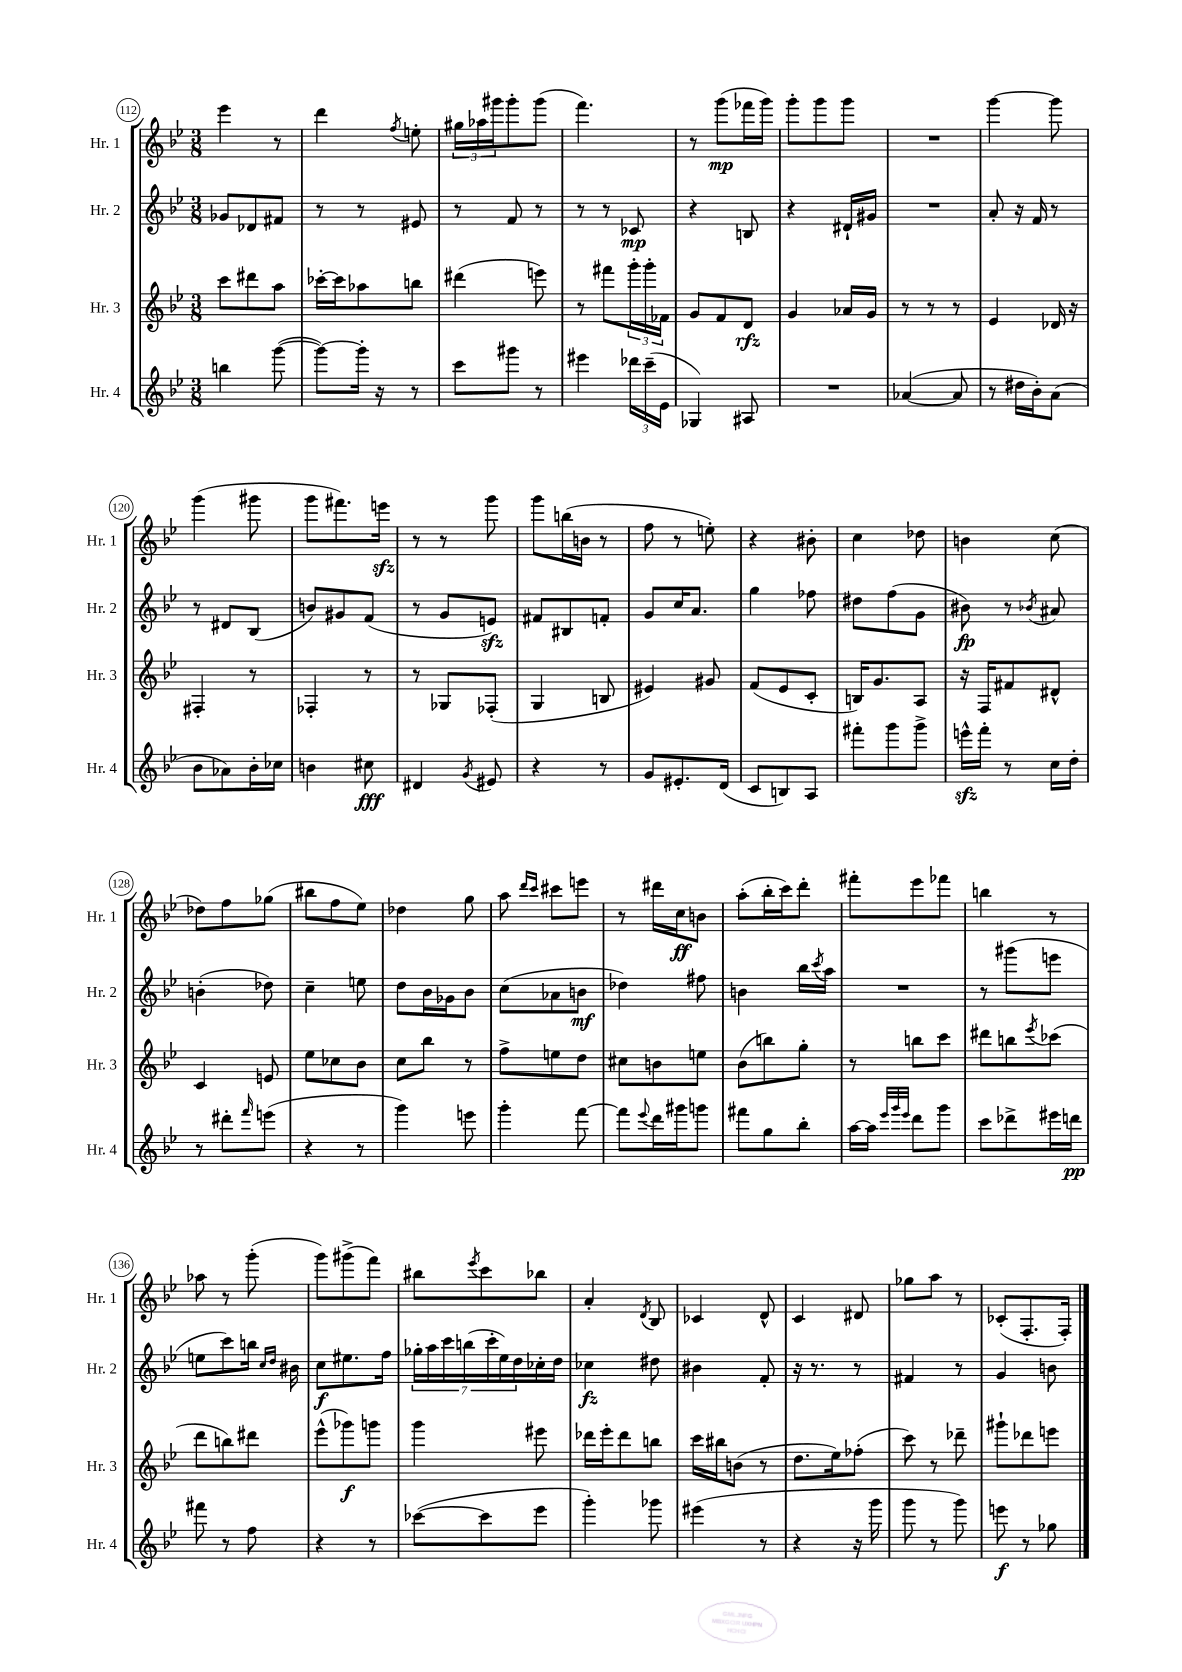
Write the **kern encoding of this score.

**kern	**kern	**kern	**kern
*staff4	*staff3	*staff2	*staff1
*clefG2	*clefG2	*clefG2	*clefG2
*k[b-e-]	*k[b-e-]	*k[b-e-]	*k[b-e-]
*M3/8	*M3/8	*M3/8	*M3/8
4bb	8ccc	8g-	4eee-
.	8ddd#	8d-	.
([8ggg	8aa	8f#	8r
=	=	=	=
8ggg_)	[16ccc-'	8r	4ddd
.	16ccc-]	.	.
16ggg']	8aa-	8r	.
16r	.	.	.
.	.	.	8qff
8r	8bb	8e#	8ee'
=	=	=	=
8ccc	(4ddd#	8r	24gg#
.	.	.	24aa-
.	.	.	24ggg#
8ggg#	.	8f	8ggg#'
8r	8eee)	8r	(8ggg#
=	=	=	=
4eee#	8r	8r	4.fff)
.	8fff#	8r	.
24ddd-	24ggg'	8c-	.
(24ccc~	24ggg'	.	.
24e-	24f-	.	.
=	=	=	=
4G-)	8g	4r	8r
.	8f	.	(8ggg
8A#	8d	8B	16fff-
.	.	.	16ggg)
=	=	=	=
4.r	4g	4r	8ggg'
.	.	.	8ggg
.	16a-	16d#`	8ggg
.	16g	16g#	.
=	=	=	=
([4a-	8r	4.r	4.r
.	8r	.	.
8a-]	8r	.	.
=	=	=	=
8r	4e-	8a'	[4ggg
16dd#	.	16r	.
16b-')	.	16f	.
(8a	16d-	8r	8ggg]
.	16r	.	.
=	=	=	=
8b-	4F#'	8r	(4ggg
8a-)	.	8d#	.
16b-'	8r	(8B-	8ggg#
16cc-	.	.	.
=	=	=	=
4b	4F-'	8b)	8ggg
.	.	8g#	8.fff#)
8cc#	8r	(8f	.
.	.	.	16eee
=	=	=	=
4d#	8r	8r	8r
.	8G-	8g	8r
8qg	.	.	.
8e#	(8F-'	8e)	8ggg
=	=	=	=
4r	4G	8f#	8ggg
.	.	8B#	(16bb
.	.	.	16b
8r	8B	8f'	8r
=	=	=	=
8g	4e#)	8g	8ff
8.e#'	.	16cc	8r
.	.	8.a	.
.	8g#	.	8ee')
(16d	.	.	.
=	=	=	=
8c	(8f	4gg	4r
8B)	8e-	.	.
8A	8c'	8ff-	8b#'
=	=	=	=
8fff#'	16B)	8dd#	4cc
.	8.g	.	.
8ggg	.	(8ff	.
8ggg^	8A	8g	8dd-
=	=	=	=
16eee^^	16r	8b#)	4b
16fff'	16F	.	.
8r	8f#	8r	.
.	.	8qb-	.
16cc	8d#^^	8a#	(8cc
16dd'	.	.	.
=	=	=	=
8r	4c	(4b'	8dd-)
8ddd#'	.	.	8ff
16qqfff	.	.	.
(8eee	8e	8dd-)	(8gg-
=	=	=	=
4r	8ee-	4cc~	8bb#
.	8cc-	.	8ff
8r	8b-	8ee	8ee-)
=	=	=	=
4ggg)	8cc	8dd	4dd-
.	8bb-	16b-	.
.	.	16g-	.
8eee	8r	8b-	8gg
=	=	=	=
4ggg'	8ff^	(8cc	8aa
.	.	.	16qqddd
.	.	.	16qqccc
.	8ee	8a-	8ccc#
[8fff	8dd	8b	8eee
=	=	=	=
8fff]	8cc#	4dd-)	8r
8qqeee-	.	.	.
16ddd	8b	.	16ddd#
16ggg#	.	.	16cc
8ggg	8ee	8ff#	8b
=	=	=	=
8fff#	(8b-	4b	(8aa'
8gg	8bb)	.	16bb-'
.	.	.	16ccc)
8bb-'	8gg'	16bb-	8ddd'
.	.	8qccc	.
.	.	16aa	.
=	=	=	=
[16aa	8r	4.r	8fff#'
16aa]	.	.	.
32qqeee-	.	.	.
32qqggg	.	.	.
32qqeee-	.	.	.
8ddd	8bb	.	8eee-
8ggg	8ccc	.	8fff-
=	=	=	=
8ccc	8ddd#	8r	4bb
8ddd-^	8bb	(8ggg#	.
.	8qeee-	.	.
16eee#	(8ccc-	8eee	8r
16ddd	.	.	.
=	=	=	=
8fff#	8ddd	8ee	8aa-
8r	8bb)	8ccc)	8r
8ff	8ddd#	16bb	(8ggg'
.	.	16qqcc	.
.	.	16qqdd	.
.	.	16b#	.
=	=	=	=
4r	(8eee-^^	8cc	8ggg)
.	8ggg-)	8.ee#	(8ggg#^
8r	8ggg	.	8fff)
.	.	16ff	.
=	=	=	=
([8ccc-	4ggg	28gg-'	8bb#
.	.	28aa	.
.	.	28ccc	.
.	.	(28bb	.
.	.	.	8qeee-
8ccc-]	.	.	8ccc
.	.	28ccc'	.
.	.	28ee-)	.
.	.	28dd	.
8eee-	8eee#	16cc-'	8bb-
.	.	16dd	.
=	=	=	=
4ggg')	16ddd-	4cc-	4a'
.	16eee-'	.	.
.	8ddd-	.	.
.	.	.	8qd
8ggg-	8bb	8dd#	8B-
=	=	=	=
(4eee#	16ccc	4b#	4c-
.	16bb#	.	.
.	(8b	.	.
8r	8r	8f'	8d^^
=	=	=	=
4r	8.dd	16r	4c
.	.	8.r	.
.	16ee-)	.	.
16r	(8ff-'	8r	8d#
16ggg	.	.	.
=	=	=	=
8ggg	8ccc)	4f#	8gg-
8r	8r	.	8aa
8ggg)	8ddd-~	8r	8r
=	=	=	=
8eee	8ggg#`	4g	(8c-'
8r	8ddd-	.	8.F'
8gg-	8eee	8b	.
.	.	.	16F')
==	==	==	==
*-	*-	*-	*-
